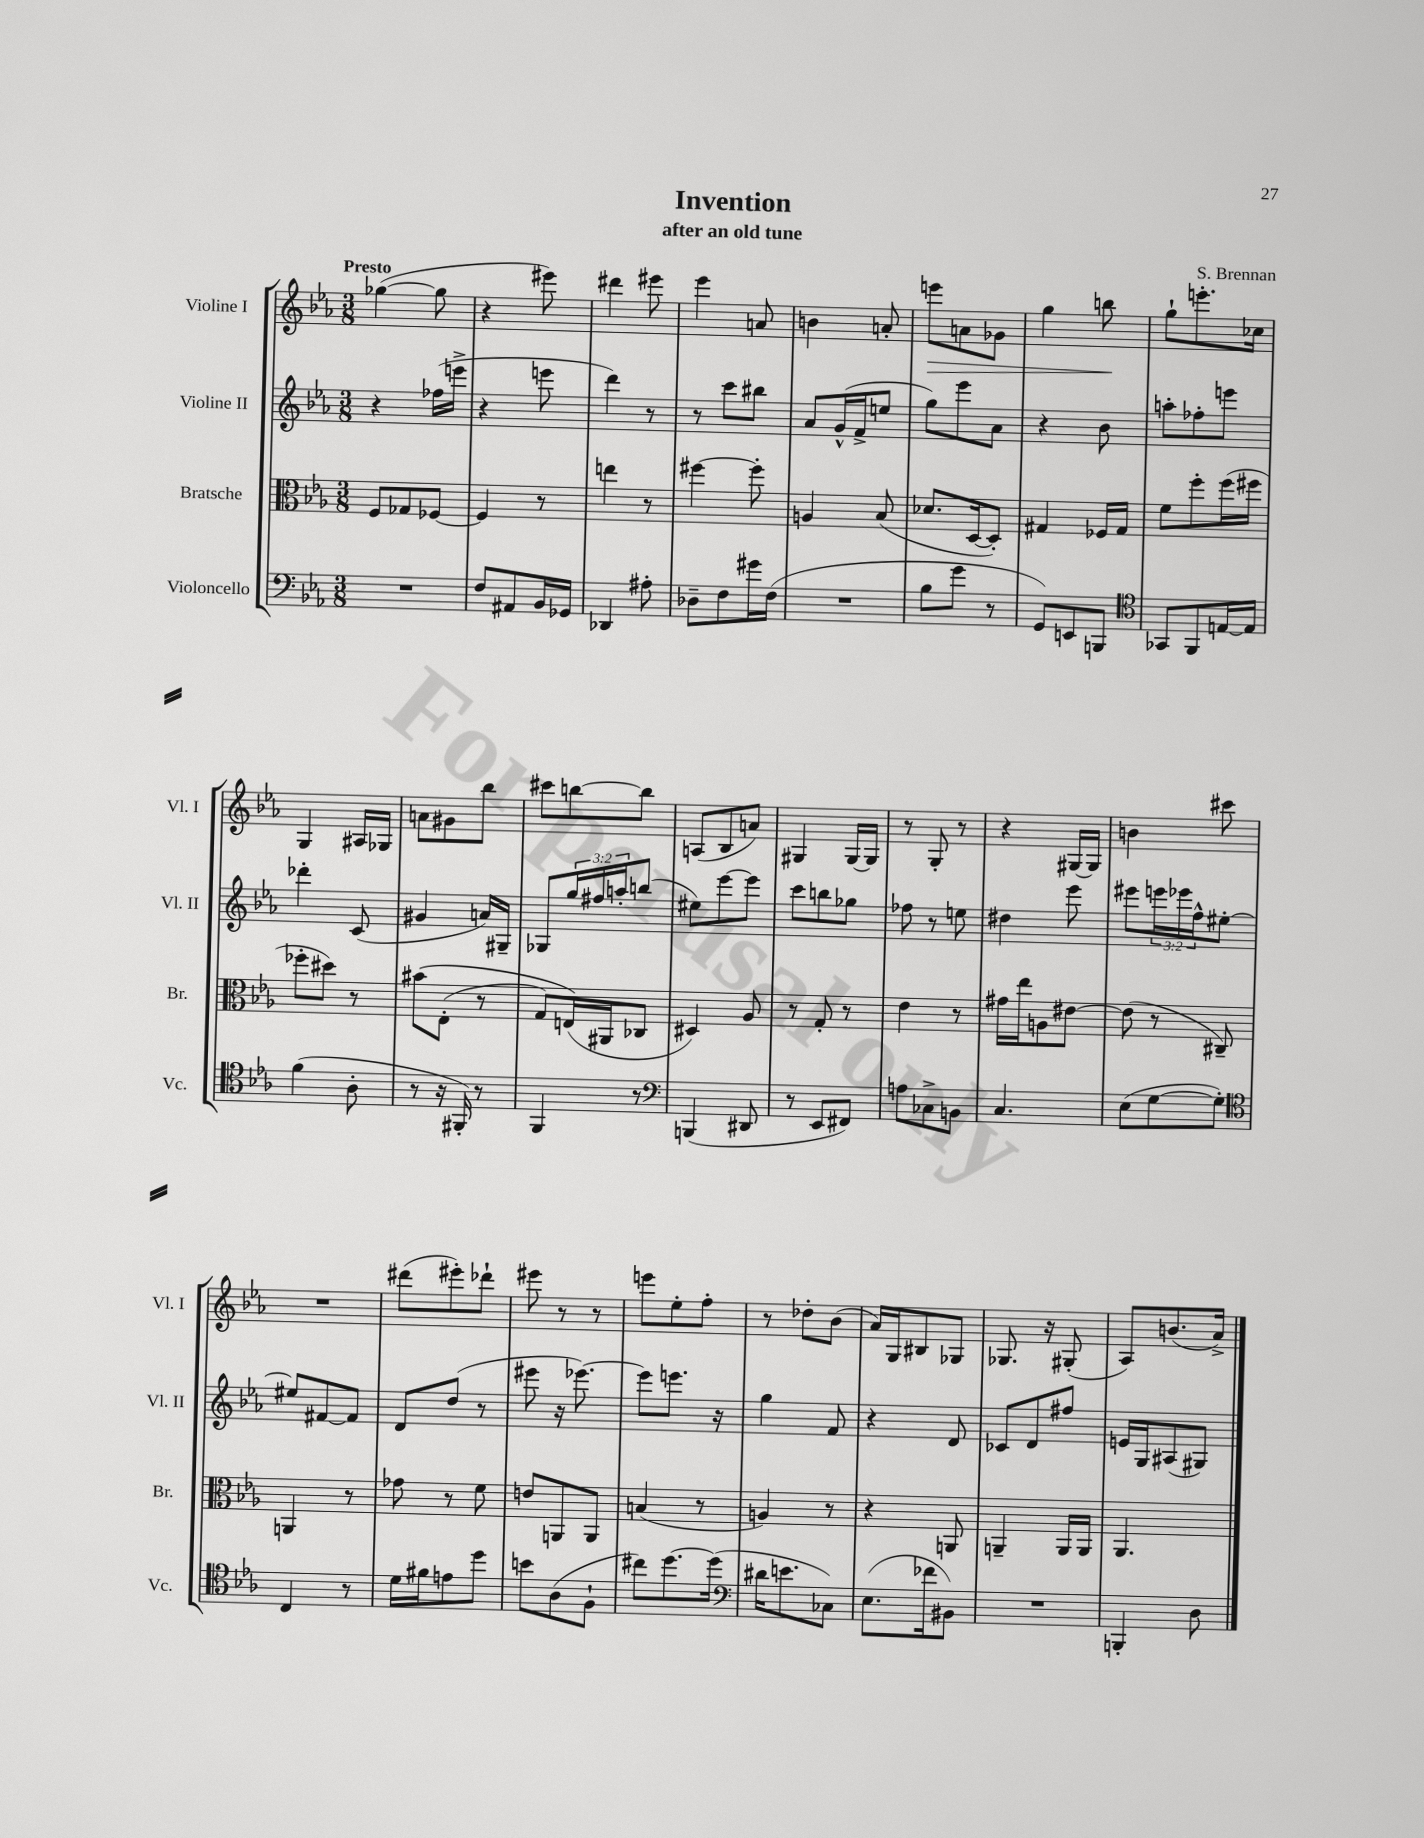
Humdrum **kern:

**kern	**kern	**kern	**kern
*staff4	*staff3	*staff2	*staff1
*clefF4	*clefC3	*clefG2	*clefG2
*k[b-e-a-]	*k[b-e-a-]	*k[b-e-a-]	*k[b-e-a-]
*M3/8	*M3/8	*M3/8	*M3/8
4.r	8F	4r	([4gg-
.	8G-	.	.
.	[8F-	(16ff-	8gg-]
.	.	16eee^	.
=	=	=	=
8F	4F-]	4r	4r
8AA#	.	.	.
16BB-	8r	8eee	8eee#)
16GG-	.	.	.
=	=	=	=
4DD-	4ee	4ddd)	4ddd#
8A#'	8r	8r	8eee#
=	=	=	=
8D-~	[4ff#	8r	4eee-
8F	.	8ccc	.
16g#	8ff#']	8bb#	8a
(16F	.	.	.
=	=	=	=
4.r	4A	8a-	4b
.	.	(16g^^	.
.	.	16f^	.
.	(8B-	8ee	8a'
=	=	=	=
8B-	8.d-	8gg)	8eee
8g	.	8eee-	8a
.	[16D	.	.
8r	8D'])	8a-	8g-
=	=	=	=
8GG)	4G#	4r	4gg
8EE	.	.	.
8BBB	16F-	8b-	8bb
.	16G#	.	.
=	=	=	=
*clefC4	*	*	*
8GG-	8f	8aa'	8gg`
8FF	8ff'	8ff-'	8.eee'
[16E	(16ff	8eee	.
16E]	16ff#	.	16cc-
=	=	=	=
(4f	8ff-'	4ddd-'	4G
.	8dd#)	.	.
8A-'	8r	(8c	16A#
.	.	.	16G-
=	=	=	=
8r	&(8b#	4g#	8a
16r	(8E-'	.	8g#
16FF#')	.	.	.
8r	8r	16a)	8bb-
.	.	16G#~	.
=	=	=	=
4FF	8G)	8G-	8ccc#
.	(16E&)	24gg	[8bb
.	.	24ff#	.
.	16AA#	.	.
.	.	24aa'	.
8r	8C-	(8bb	8bb]
=	=	=	=
*clefF4	*	*	*
(4BBB	4D#)	8ee#)	(8A
.	.	[8eee-	8B-
8DD#	8A-	8eee-]	8a)
=	=	=	=
8r	8r	8ccc	4G#
8EE-	8G'	8bb	.
8FF#)	8r	8gg-	[16G#
.	.	.	16G#]
=	=	=	=
8A	4e-	8ff-	8r
8C-^	.	8r	8G'
8BB	8r	8ee	8r
=	=	=	=
4.C	16g#	4dd#	4r
.	16ee-	.	.
.	8A	.	.
.	[8e#	8eee-	[16G#
.	.	.	16G#]
=	=	=	=
(8E-	(8e#]	8eee#	4b
[8G	8r	24eee	.
.	.	24eee-	.
.	.	24ff^^	.
8G'])	8C#~)	[8ee#'	8ccc#
=	=	=	=
*clefC4	*	*	*
4C	4AA	8ee#]	4.r
.	.	[8f#	.
8r	8r	8f#]	.
=	=	=	=
16d	8g-	8d	(8ddd#
16f#	.	.	.
8e	8r	(8dd	8eee#')
8dd	8f	8r	8ddd-`
=	=	=	=
8b	8e	8eee#	8eee#
(8A-	8AA	16r	8r
.	.	[8.eee-)	.
8F`	8AA	.	8r
=	=	=	=
8cc#)	(4B	8eee-]	8eee
[8.dd	.	8.eee	8ee-'
.	8r	.	8ff'
(16dd]	.	16r	.
=	=	=	=
*clefF4	*	*	*
16d#	4A)	4gg	8r
8.e	.	.	.
.	.	.	8dd-'
8C-)	8r	8f	(8b-
=	=	=	=
(8.E-	4r	4r	16a-)
.	.	.	16G
.	.	.	8B#
16f-	.	.	.
8BB#)	8AA	8d	8G-
=	=	=	=
4.r	4AA~	8c-	8.G-
.	.	8d	.
.	.	.	16r
.	16AA	8ff#	(8G#'
.	16AA	.	.
=	=	=	=
4BBB'	4.AA-	16e	8A-)
.	.	16G	.
.	.	(8A#	(8.b
8D	.	8G#)	.
.	.	.	16a-^)
==	==	==	==
*-	*-	*-	*-
